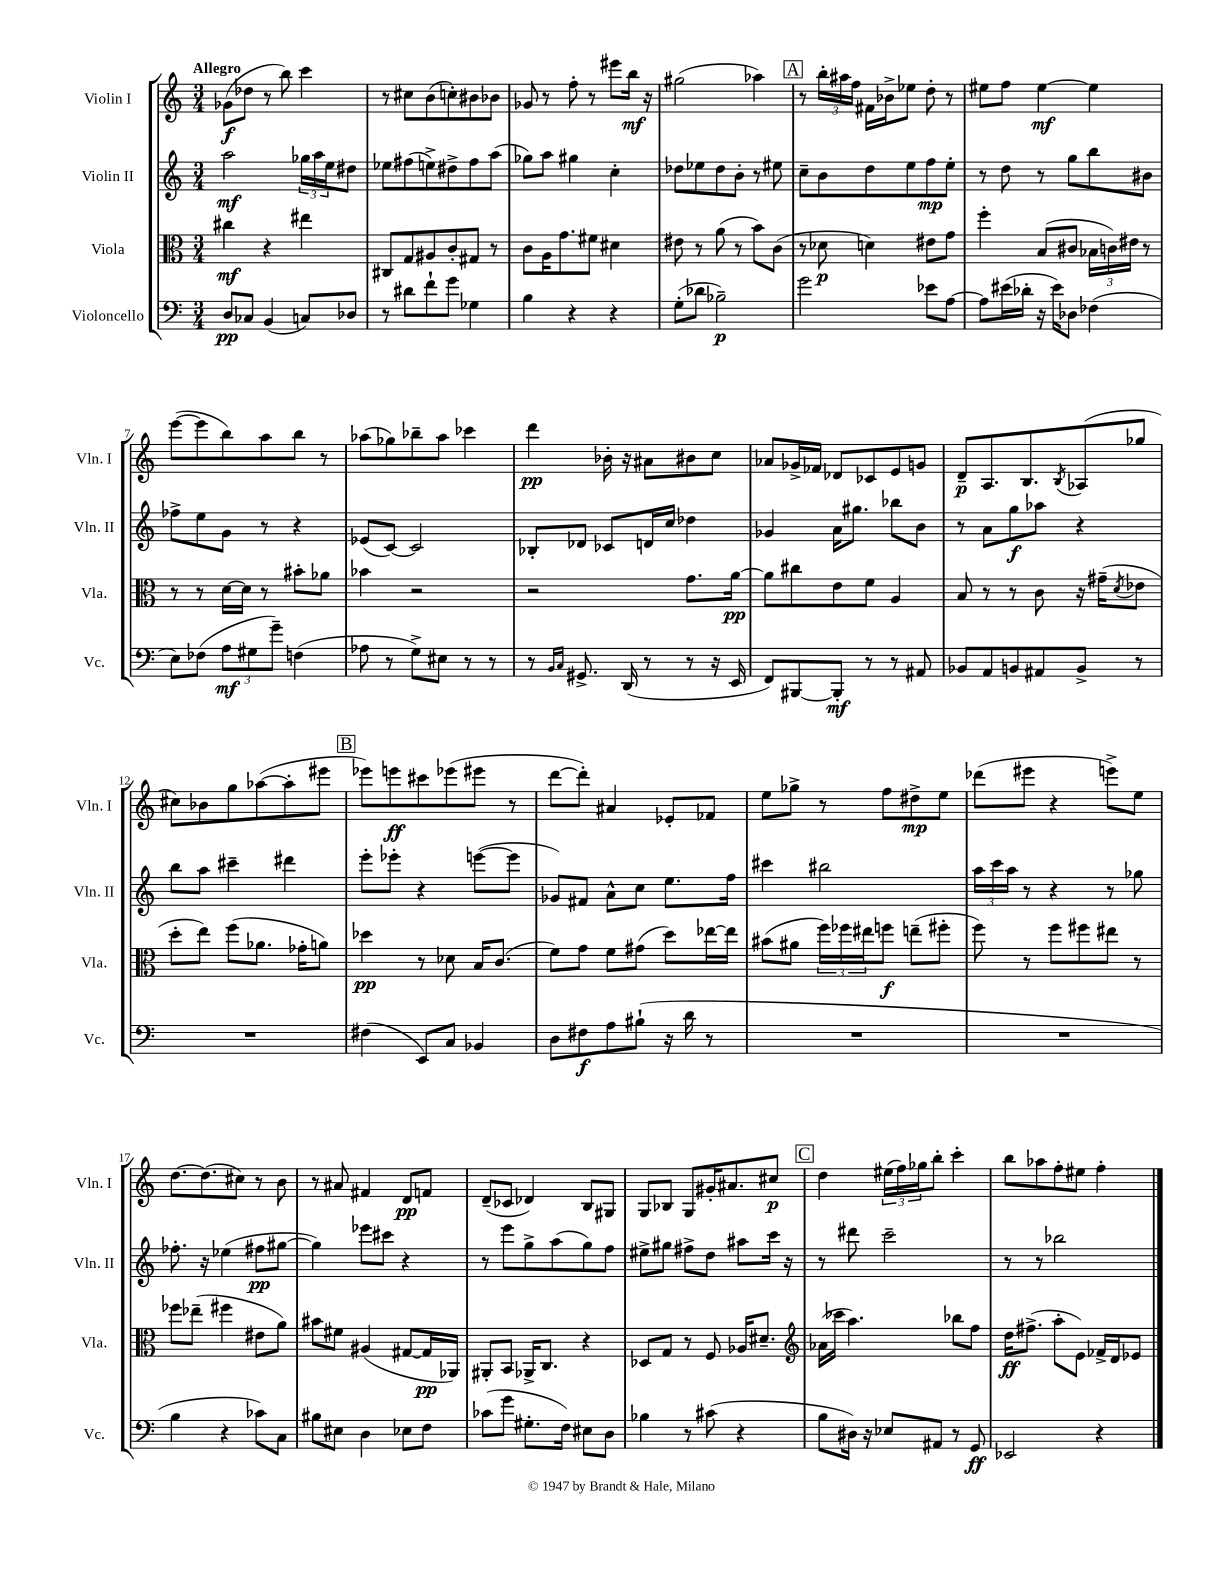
<<
\new StaffGroup <<
\new Staff = "s0" \with { instrumentName = "Violin I" shortInstrumentName = "Vln. I" } {
    \clef treble \key c \major \numericTimeSignature \time 3/4 \tempo "Allegro"
    ges'8\f( des''8 r8 b''8) c'''4 |
    r8 cis''8 b'8( c''8-.) bis'8 bes'8 |
    ges'8 r8 f''8-. r8 eis'''8 b''16\mf r16 |
    gis''2( aes''4) |
    \mark \markup { \box "A" } r8 \tuplet 3/2 { b''16-. ais''16 f''16 } fis'16 bes'16-> ees''8 d''8-. r8 |
    eis''8 f''8 eis''4~\mf eis''4 |
    e'''8~( e'''8 b''8) a''8 b''8 r8 |
    aes''8( ges''8) bes''8-- aes''8 ces'''4 |
    d'''4\pp bes'16-. r16 ais'8 bis'8 c''8 |
    aes'8 ges'16-> fes'16 des'8 ces'8 e'8 g'8 |
    d'8--\p a8. b8. \acciaccatura { b8 } aes8( ges''8 |
    cis''8) bes'8 g''8 aes''8~( aes''8-. eis'''8 |
    \mark \markup { \box "B" } ees'''8) e'''8\ff cis'''8 ees'''8( eis'''8 r8 |
    d'''8~ d'''8-.) ais'4 ees'8-. fes'8 |
    e''8 ges''8-> r8 f''8 dis''8->\mp e''8 |
    des'''8( eis'''8 r4 e'''8->) e''8 |
    d''8.~ d''8.( cis''8) r8 b'8 |
    r8 ais'8 fis'4 d'8\pp f'8 |
    d'8--( ces'8 des'4) b8 gis8 |
    g8 bes8 g8 gis'16-. ais'8. cis''8\p |
    \mark \markup { \box "C" } d''4 \tuplet 3/2 { eis''16( f''16) ges''16 } b''8-. c'''4-. |
    b''8 aes''8 f''8-. eis''8 f''4-. \bar "|." |
}
\new Staff = "s1" \with { instrumentName = "Violin II" shortInstrumentName = "Vln. II" } {
    \clef treble \key c \major \numericTimeSignature \time 3/4
    a''2\mf \tuplet 3/2 { ges''16 a''16 e''16 } dis''8 |
    ees''8 fis''8( e''8->) dis''8-> fis''8 a''8( |
    ges''8) a''8 gis''4 c''4-. |
    des''8 ees''8 des''8 b'8-. r8 eis''8 |
    \mark \markup { \box "A" } c''8-- b'8 d''8 e''8 f''8\mp e''8-. |
    r8 d''8 r8 g''8 b''8 bis'8 |
    fes''8-> e''8 g'8 r8 r4 |
    ees'8( c'8~) c'2 |
    bes8-. des'8 ces'8 d'16 c''16 des''4 |
    ges'4 a'16 gis''8. bes''8 b'8 |
    r8 a'8 g''8\f aes''8 r4 |
    b''8 a''8 cis'''4-- dis'''4 |
    \mark \markup { \box "B" } e'''8-. ees'''8-. r4 e'''8~( e'''8 |
    ges'8) fis'8 a'8-^ c''8 e''8. f''16 |
    cis'''4 bis''2 |
    \tuplet 3/2 { a''16 c'''16 a''16 } r8 r4 r8 ges''8 |
    fes''8.-. r16 ees''4( fis''8\pp gis''8~ |
    gis''4) ees'''8 cis'''8 r4 |
    r8 e'''8 g''8-> a''8( g''8) f''8 |
    eis''8-> gis''8 fis''8-> d''8 ais''8 c'''16 r16 |
    \mark \markup { \box "C" } r8 dis'''8 c'''2-- |
    r8 r8 bes''2 \bar "|." |
}
\new Staff = "s2" \with { instrumentName = "Viola" shortInstrumentName = "Vla." } {
    \clef alto \key c \major \numericTimeSignature \time 3/4
    cis''4\mf r4 eis''4 |
    cis8 g8 ais8 c'8-. gis8 r8 |
    c'8 a16 g'8. fis'8 dis'4 |
    eis'8 r8 a'8( r8 b'8) c'8( |
    \mark \markup { \box "A" } r8 des'8\p d'4) eis'8 g'8 |
    f''4-. b8( cis'8 \tuplet 3/2 { bes16 c'16) eis'16 } r8 |
    r8 r8 d'16~ d'16 r8 bis'8-. aes'8 |
    bes'4 r2 |
    r2 g'8. a'16~\pp |
    a'8 cis''8 e'8 f'8 a4 |
    b8 r8 r8 c'8 r16 gis'16--( \acciaccatura { d'8 } ees'8 |
    d''8-. e''8) f''8( aes'8. ges'16-. a'8) |
    \mark \markup { \box "B" } des''4\pp r8 des'8 b16 c'8.( |
    f'8) g'8 f'8 gis'8( d''8) ees''16~ ees''16 |
    bis'8( ais'8 \tuplet 3/2 { f''16) fes''16 eis''16 } f''8\f e''8--( fis''8-. |
    f''8) r8 f''8 fis''8 eis''8 r8 |
    fes''8 ees''8--( fis''4 eis'8 a'8) |
    bis'8 fis'8 ais4( gis8~ gis16\pp aes,16) |
    ais,8-. b,8 aes,16-> c8. r4 |
    des8 g8 r8 f8 aes16 dis'8.-- |
    \mark \markup { \box "C" } \clef treble aes'16( ces'''16 a''4.) bes''8 f''8 |
    d''16\ff fis''8.->( a''8-. e'8) fes'16-> d'16 ees'8 \bar "|." |
}
\new Staff = "s3" \with { instrumentName = "Violoncello" shortInstrumentName = "Vc." } {
    \clef bass \key c \major \numericTimeSignature \time 3/4
    d8\pp ces8 b,4( c8) des8 |
    r8 dis'8 f'8-! g'8 ges4 |
    b4 r4 r4 |
    g8-.( des'8 bes2--\p) |
    \mark \markup { \box "A" } g'2 ees'8 a8~ |
    a8 eis'16( des'16-. r16 eis'16) des8 fes4( |
    e8) fes8( \tuplet 3/2 { a8\mf gis8 g'8--) } f4( |
    aes8 r8 g8->) eis8 r8 r8 |
    r8 \grace { b,16 c16 } gis,8.-> d,16( r8 r8 r16 e,16 |
    f,8) bis,,8~ bis,,8-.\mf r8 r8 ais,8 |
    bes,8 a,8 b,8 ais,8 b,8-> r8 |
    R2. |
    \mark \markup { \box "B" } fis4( e,8) c8 bes,4 |
    d8 fis8\f a8 bis8-!( r16 d'16 r8 |
    R2. |
    R2. |
    b4 r4 ces'8) c8 |
    bis8 eis8 d4 ees8 f8 |
    ces'8( g'8 gis8.-. f16) eis8 d8 |
    bes4 r8 cis'8( r4 |
    \mark \markup { \box "C" } b8 dis16) r16 ees8 ais,8 r8 g,8\ff |
    ees,2 r4 \bar "|." |
}
>>
>>
